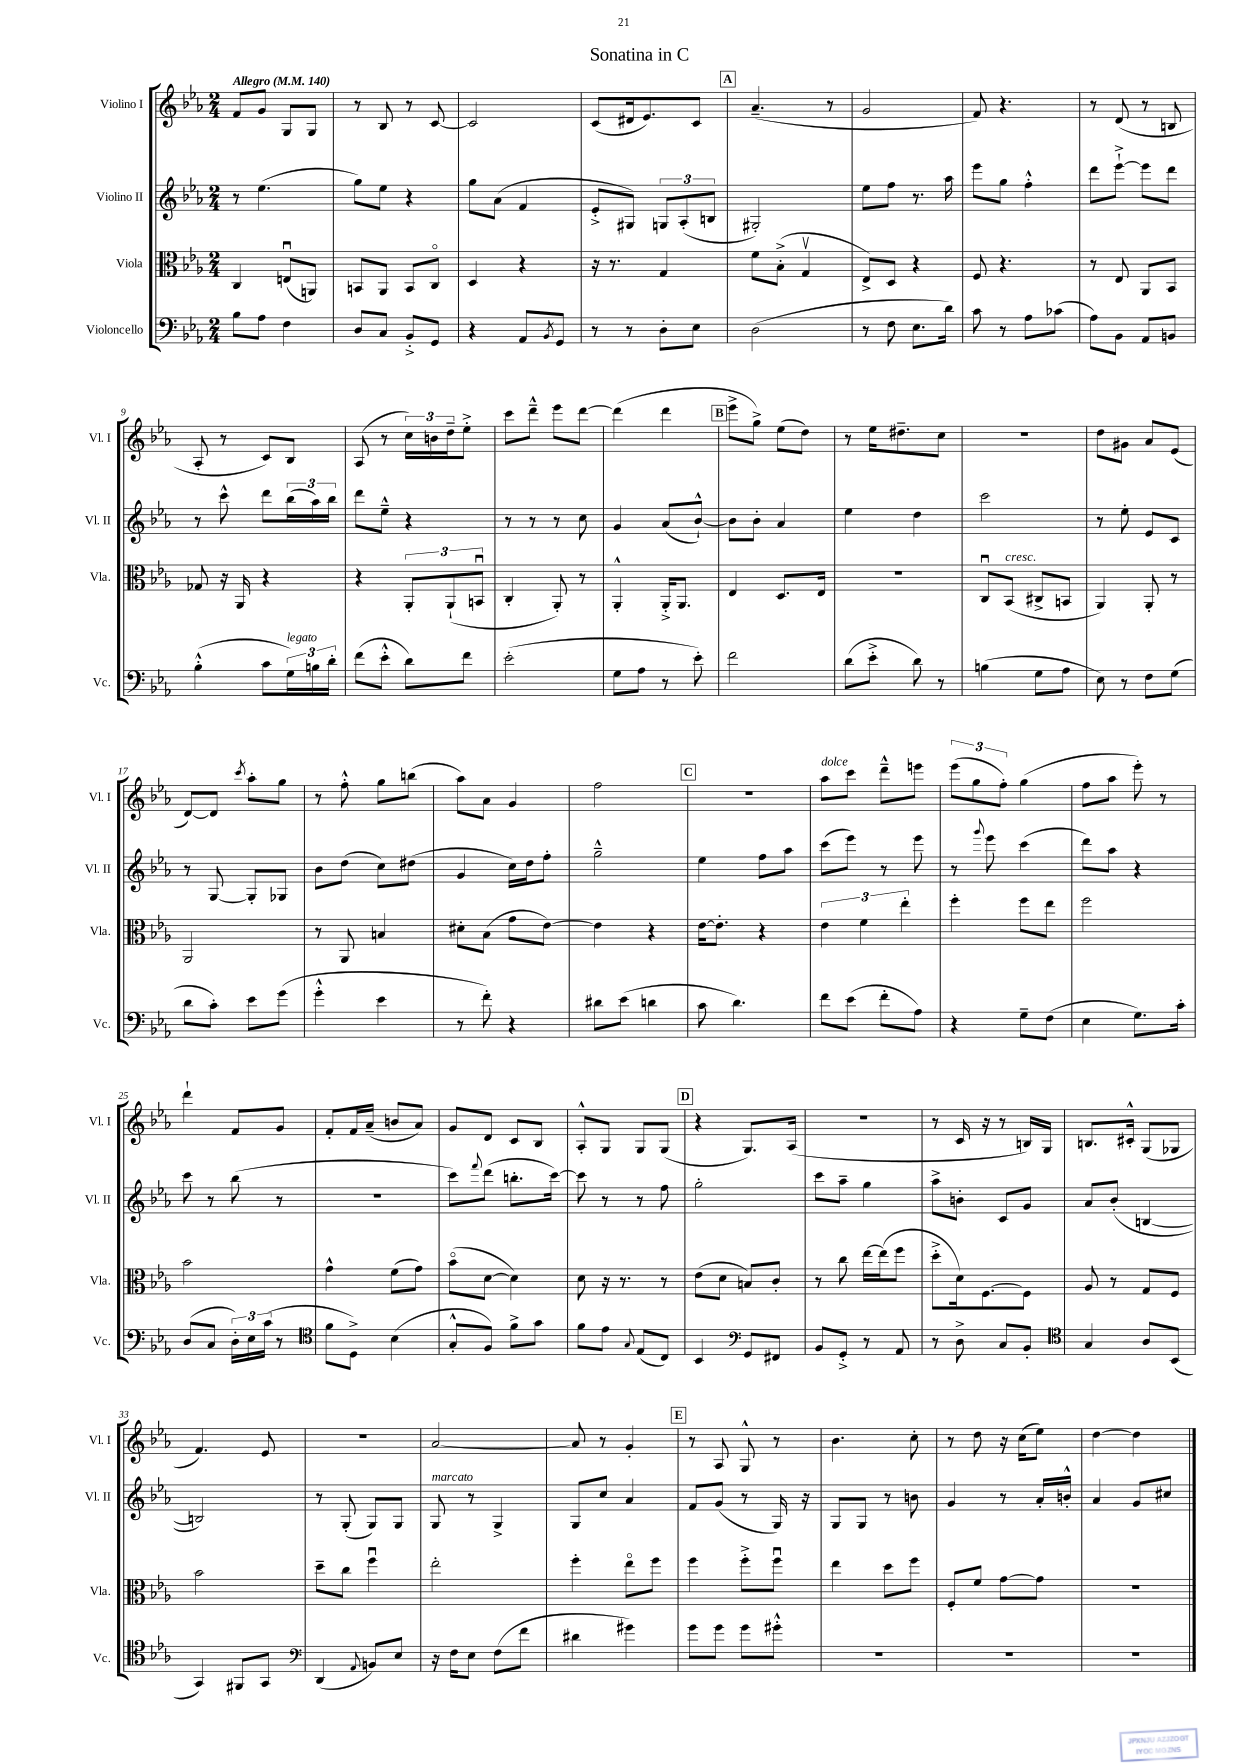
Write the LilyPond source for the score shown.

\header { title = "Sonatina in C" }
<<
\new StaffGroup <<
\new Staff = "s0" \with { instrumentName = "Violino I" shortInstrumentName = "Vl. I" } {
    \clef treble \key ees \major \numericTimeSignature \time 2/4 \tempo "Allegro" 4 = 140
    f'8 g'8 g8 g8 |
    r8 bes8 r8 c'8~ |
    c'2 |
    c'8( dis'16 ees'8.) c'8 |
    \mark \markup { \box "A" } aes'4.--( r8 |
    g'2 |
    f'8) r4. |
    r8 d'8( r8 b8 |
    aes8-. r8 c'8) bes8 |
    aes8( r8 \tuplet 3/2 { c''16) b'16 d''16-- } ees''8-.-> |
    c'''8 d'''8---^ ees'''8 d'''8~ |
    d'''4( d'''4 |
    \mark \markup { \box "B" } ees'''8-> g''8->) ees''8( d''8) |
    r8 ees''16 dis''8.-- c''8 |
    R2 |
    d''8 gis'8 aes'8 ees'8( |
    d'8~) d'8 \acciaccatura { c'''8 } aes''8-. g''8 |
    r8 f''8-.-^ g''8 b''8( |
    aes''8) aes'8 g'4 |
    f''2 |
    \mark \markup { \box "C" } r2 |
    aes''8^\markup { \italic "dolce" } c'''8 d'''8---^ e'''8 |
    \tuplet 3/2 { ees'''8( g''8 f''8-.) } g''4( |
    f''8 aes''8 ees'''8-.) r8 |
    d'''4-! f'8 g'8 |
    f'8-. f'16 aes'16--( b'8 aes'8) |
    g'8 d'8 c'8 bes8 |
    aes8-.-^ g8 g8 g8( |
    \mark \markup { \box "D" } r4 g8.) aes16( |
    r2 |
    r8 c'16 r16 r8 b16) g16 |
    b8. cis'16-.-^ g8( ges8 |
    f'4.) ees'8 |
    R2 |
    aes'2~ |
    aes'8 r8 g'4-. |
    \mark \markup { \box "E" } r8 aes8 g8-^ r8 |
    bes'4. c''8-. |
    r8 d''8 r16 c''16( ees''8) |
    d''4~ d''4 \bar "|." |
}
\new Staff = "s1" \with { instrumentName = "Violino II" shortInstrumentName = "Vl. II" } {
    \clef treble \key ees \major \numericTimeSignature \time 2/4
    r8 ees''4.( |
    g''8) ees''8 r4 |
    g''8 aes'8( f'4 |
    ees'8-.-> gis8) \tuplet 3/2 { g8 aes8-.( b8 } |
    \mark \markup { \box "A" } gis2-.) |
    ees''8 f''8 r8. aes''16 |
    ees'''8 g''8 f''4-.-^ |
    d'''8 ees'''8~-!-> ees'''8 d'''8 |
    r8 c'''8-^ d'''8 \tuplet 3/2 { bes''16( aes''16) bes''16 } |
    d'''8 ees''8---^ r4 |
    r8 r8 r8 c''8 |
    g'4 aes'8( bes'8~-!-^) |
    \mark \markup { \box "B" } bes'8 bes'8-. aes'4 |
    ees''4 d''4 |
    c'''2 |
    r8 ees''8-. ees'8 c'8 |
    r8 g8~ g8-. ges8 |
    bes'8 d''8( c''8) dis''8( |
    g'4 c''16) d''16 f''8-. |
    g''2---^ |
    \mark \markup { \box "C" } ees''4 f''8 aes''8 |
    c'''8( ees'''8) r8 ees'''8 |
    r8 \appoggiatura { g'''8 } ees'''8 c'''4( |
    d'''8) aes''8 r4 |
    c'''8 r8 bes''8( r8 |
    R2 |
    c'''8) \appoggiatura { f'''8 } d'''8( b''8.-. c'''16~) |
    c'''8 r8 r8 f''8 |
    \mark \markup { \box "D" } g''2-. |
    c'''8 aes''8-- g''4 |
    aes''8-> b'8-. c'8 g'8 |
    aes'8 bes'8-.( b4~ |
    b2) |
    r8 g8-.( g8) g8 |
    g8^\markup { \italic "marcato" } r8 g4-> |
    g8 c''8 aes'4 |
    \mark \markup { \box "E" } f'8 g'8( r8 g16) r16 |
    g8 g8 r8 b'8 |
    g'4 r8 aes'16-. b'16-.-^ |
    aes'4 g'8 cis''8 \bar "|." |
}
\new Staff = "s2" \with { instrumentName = "Viola" shortInstrumentName = "Vla." } {
    \clef alto \key ees \major \numericTimeSignature \time 2/4
    c4 e8\downbow( a,8) |
    b,8 aes,8 b,8 c8\flageolet |
    d4 r4 |
    r16 r8. g4 |
    \mark \markup { \box "A" } f'8 bes8-.->( g4\upbow |
    ees8->) d8 r4 |
    f8 r4. |
    r8 ees8 aes,8 bes,8 |
    ges8 r16 aes,16 r4 |
    r4 \tuplet 3/2 { aes,8-. aes,8-!( b,8\downbow } |
    c4-. aes,8-.) r8 |
    aes,4-.-^ aes,16-.-> aes,8. |
    \mark \markup { \box "B" } ees4 d8. ees16 |
    R2 |
    c8\downbow bes,8^\markup { \italic "cresc." }( cis8-> b,8 |
    aes,4) aes,8-. r8 |
    aes,2 |
    r8 aes,8 b4 |
    dis'8-. bes8( g'8 ees'8~) |
    ees'4 r4 |
    \mark \markup { \box "C" } ees'16~ ees'8.-. r4 |
    \tuplet 3/2 { ees'4 f'4 ees''4-. } |
    f''4-. f''8 ees''8 |
    f''2 |
    bes'2 |
    g'4-^ f'8( g'8) |
    bes'8\flageolet( d'8~ d'4) |
    d'8 r16 r8. r8 |
    \mark \markup { \box "D" } ees'8( d'8 b8) c'8-. |
    r8 c''8 ees''16~ ees''16( f''8 |
    d''8-.-> d'16) f8.~ f8 |
    aes8 r8 g8 f8 |
    bes'2 |
    d''8-- c''8 f''4\downbow |
    ees''2-. |
    f''4-. ees''8\flageolet f''8 |
    \mark \markup { \box "E" } f''4 f''8-.-> f''8\downbow |
    ees''4 d''8 f''8 |
    f8-. f'8 g'8~ g'8 |
    R2 \bar "|." |
}
\new Staff = "s3" \with { instrumentName = "Violoncello" shortInstrumentName = "Vc." } {
    \clef bass \key ees \major \numericTimeSignature \time 2/4
    bes8 aes8 f4 |
    d8 c8 bes,8-.-> g,8 |
    r4 aes,8 \acciaccatura { bes,8 } g,8 |
    r8 r8 d8-. ees8 |
    \mark \markup { \box "A" } d2( |
    r8 f8 ees8. d'16) |
    c'8 r8 aes8 ces'8( |
    aes8) bes,8 aes,8 b,8 |
    bes4-.-^( c'8 \tuplet 3/2 { g16^\markup { \italic "legato" }) b16 d'16-. } |
    f'8( ees'8-.-^ d'8) f'8 |
    ees'2-.( |
    g8 aes8 r8 ees'8-.) |
    \mark \markup { \box "B" } f'2 |
    d'8( ees'8-.-> d'8) r8 |
    b4( g8 aes8 |
    ees8) r8 f8 g8( |
    d'8 c'8-.) ees'8 g'8( |
    g'4-.-^ ees'4 |
    r8 f'8-.) r4 |
    dis'8 ees'8( d'4 |
    \mark \markup { \box "C" } c'8 d'4.) |
    f'8 ees'8( f'8-. aes8) |
    r4 g8-- f8( |
    ees4 g8.) c'16-. |
    d8( c8 \tuplet 3/2 { d16-.) ees16 c'16( } r8 |
    \clef tenor f'8 d8->) bes4( |
    g8-.-^ f8) f'8-> g'8 |
    f'8 ees'8 \appoggiatura { g8 } ees8( c8) |
    \mark \markup { \box "D" } bes,4 \clef bass g,8 fis,8 |
    bes,8 g,8-.-> r8 aes,8 |
    r8 d8-> c8 bes,8-. |
    \clef tenor g4 aes8 bes,8( |
    g,4) fis,8 g,8 |
    \clef bass d,4( \appoggiatura { aes,8 } b,8) ees8 |
    r16 f16 ees8 f8( f'8 |
    dis'4 gis'4) |
    \mark \markup { \box "E" } g'8 g'8 g'8 gis'8-.-^ |
    R2 |
    R2 |
    R2 \bar "|." |
}
>>
>>
